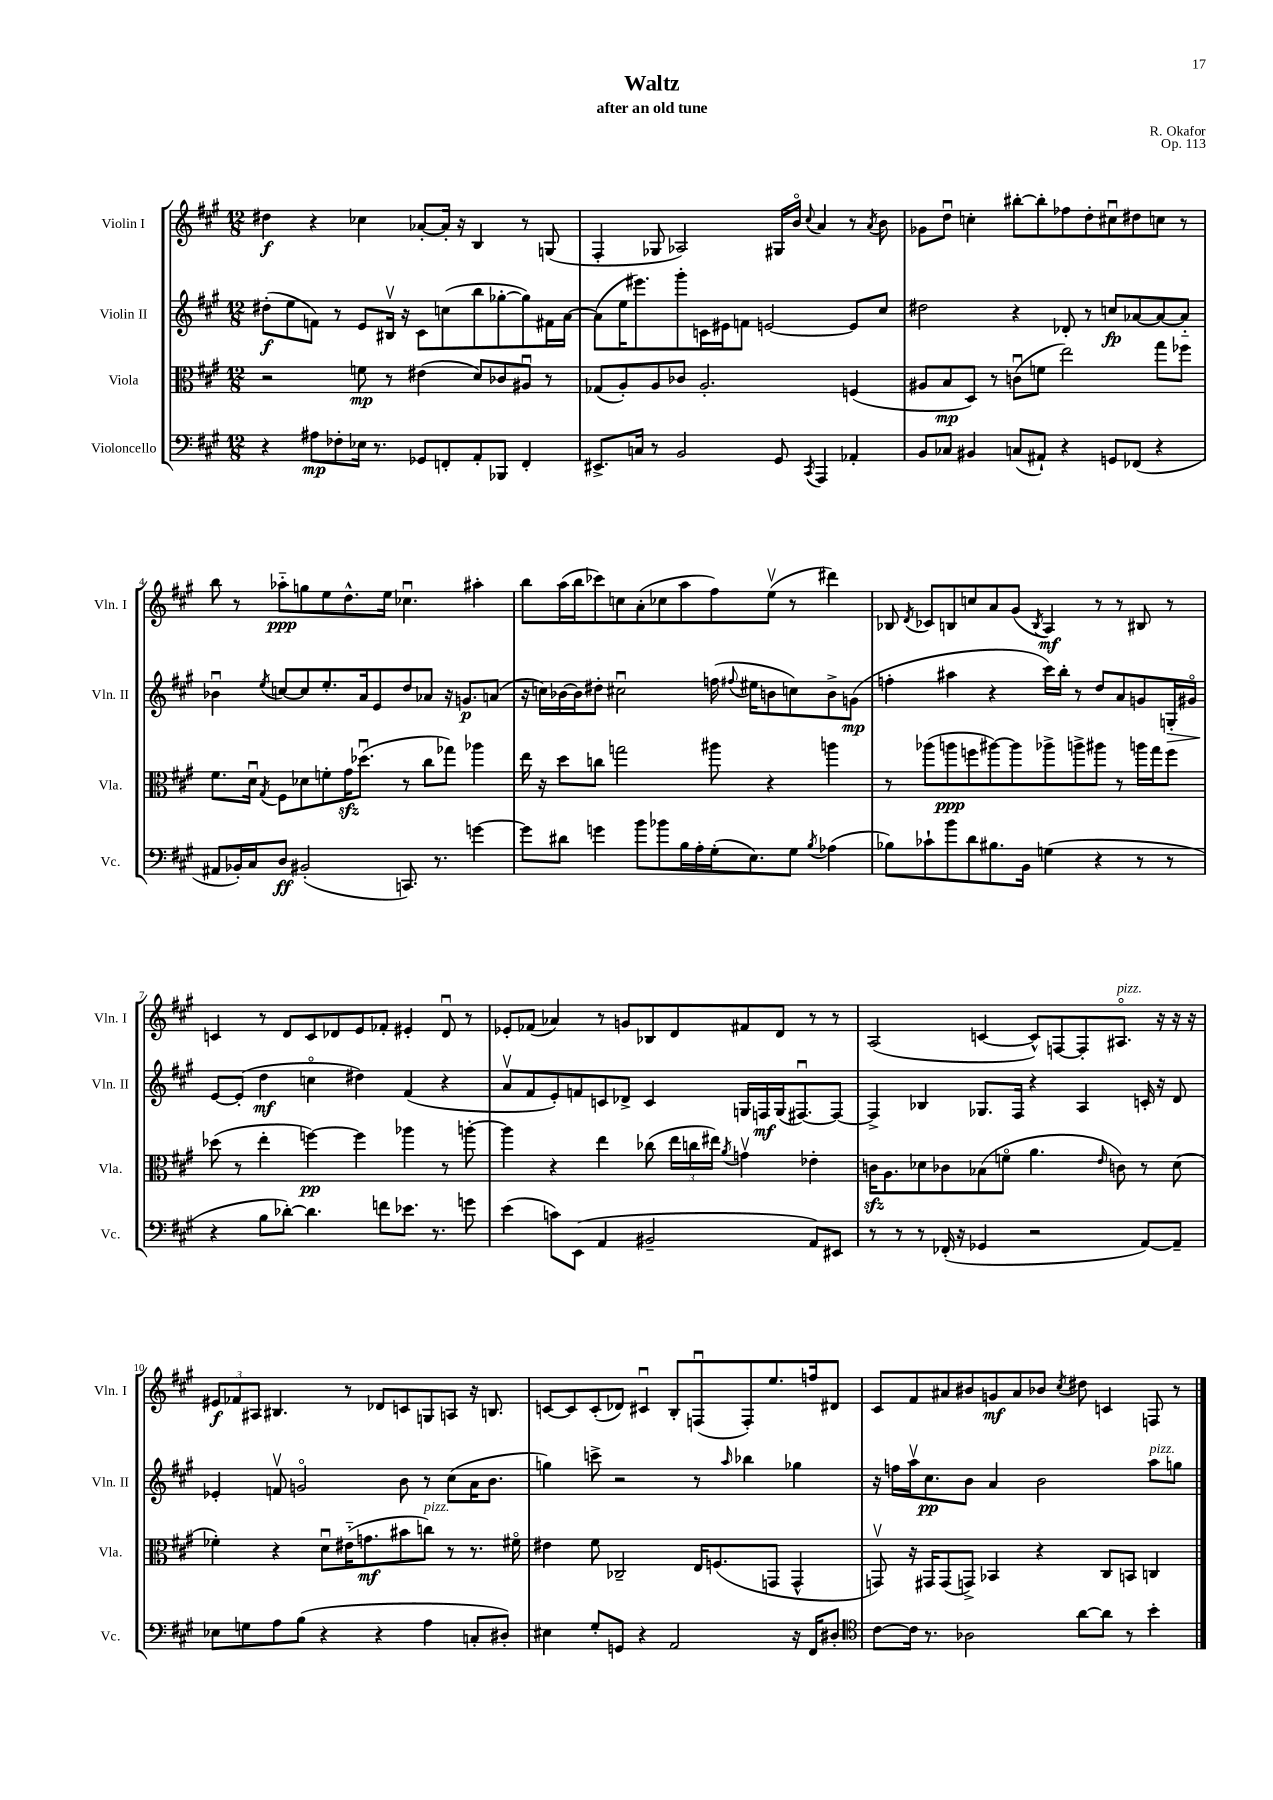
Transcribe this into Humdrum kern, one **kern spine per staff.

**kern	**kern	**kern	**kern
*staff4	*staff3	*staff2	*staff1
*clefF4	*clefC3	*clefG2	*clefG2
*k[f#c#g#]	*k[f#c#g#]	*k[f#c#g#]	*k[f#c#g#]
*M12/8	*M12/8	*M12/8	*M12/8
4r	2r	(8dd#'	4dd#
.	.	8ee	.
8A#	.	8f)	4r
8F-'	.	8r	.
16E-	8f	8e	4cc-
8.r	.	.	.
.	8r	16B#v	.
.	.	16r	.
8GG-	(4e#	8c#	[8a-'
8FF'	.	(8cc	16a-']
.	.	.	16r
8AA'	8d)	8bb	4B
8BBB-	8c-	[8gg-'	.
4FF'	8A#u	8gg-])	8r
.	8r	16f#	(8G
.	.	[16a	.
=	=	=	=
8.EE#^	(8G-	(8a]	4F#'
.	8A')	16ee	.
16C	.	8.eee#)	.
8r	8A	.	8G-
2BB	8c-	8ggg#'	2A-)
.	2.A'	16c	.
.	.	16e#	.
.	.	8f	.
.	.	[2e	.
8GG#	.	.	16G#
.	.	.	16bo
8qCC#	.	.	8qqcc#
4AAA	.	.	4a
4AA-'	(4F	8e]	8r
.	.	.	8qa
.	.	8cc#	8b
=	=	=	=
8BB	8A#	2dd#	8g-
8C-	8B	.	8ddu
4BB#	8D)	.	4cc'
.	8r	.	.
(8C	(8cu	4r	[8bb#'
8AA#`)	8f	.	8bb#']
4r	2ee)	8d-'	8ff-
.	.	8r	8dd'
8GG	.	8cc	8cc#u
(8FF-	.	[8a-	8dd#
4r	8gg#	8a-_	8cc
.	8ff-	8a-'~]	8r
=	=	=	=
8AA#	8.f#	4b-u	8bb
16BB-')	.	.	8r
16C#	16du	.	.
.	8qG#	8qee	.
8D	8F#	[8cc	8aa-'~
(2BB#'	8d-	8cc]	8gg
.	8f'	8.ee'	8ee
.	16g#	.	8.dd^^
.	(8.dd-u	16a	.
.	.	8e	.
.	.	.	16ee
8.CC)	8r	8dd	4.cc-u
.	8cc#	8a-	.
8.r	.	.	.
.	8gg-)	16r	.
.	.	8.g	.
[4g	4aa-	.	4aa#'
.	.	(8a	.
=	=	=	=
8g]	16ee	16r	8bb
.	16r	16cc)	.
8d#	8dd	[16b-	(16aa
.	.	16b-]	16bb
4g	8cc	8dd#'	8ccc-)
.	2gg	2cc#u	8cc
8b	.	.	(8a'
8b-	.	.	8cc-
16B	.	.	8aa
16A'	.	.	.
(16G#'	8aa#	(16ff	8ff#)
.	.	8qqff#	.
8.E)	.	16ee#	.
.	4r	8b	(8eev
8G#	.	8cc)	8r
8qB	.	.	.
(4A-	4aa	8b^	4ddd#)
.	.	(8g	.
=	=	=	=
8B-)	8r	4ff'	8B-
.	.	.	8qd
8c-`	(8aa-	.	8c-
8b	8aa	4aa#	8B
8d	8ff	.	8cc
8.B#	[8aa#)	4r	8a
.	8aa#]	.	(8g#
16BB	.	.	.
.	.	.	8qB
(4G	8aa-^	16ccc#)	4A)
.	.	16bb'	.
.	8aa^	8r	.
4r	8aa#	8dd	8r
.	8r	8a	8r
8r	16aa	8g	8B#
.	16gg#	.	.
8r	8ff	16G'	8r
.	.	16g#o	.
=	=	=	=
4r	(8dd-	[8e	4c
.	8r	(8e']	.
8B	4ee'	4dd	8r
[8d-')	.	.	8d
4.d-]	[4ff)	4cco	8c
.	.	.	8d-
.	4ff]	4dd#)	8e
8f	.	.	8f-'
8.e-	4aa-	(4f#	4e#'
8.r	.	.	.
.	8r	4r	8d-u
8g	[8aa'	.	8r
=	=	=	=
(4e	4aa]	8av	8e-'
.	.	8f#	(8f-
8c)	4r	8e')	4a-)
(8EE	.	8f	.
4AA	4ee	8c	8r
.	.	8d-^	8g
2BB#~	(8cc-	4c	8B-
.	24ee	.	8d
.	24cc	.	.
.	24ee#)	.	.
.	8qa	.	.
.	4gv	16G	8f#
.	.	16F	.
.	.	(16G	8d
.	.	[8.F#u)	.
8AA)	4e-'	.	8r
8EE#	.	8F#_	8r
=	=	=	=
8r	16c	4F#^]	(2A
.	8.A	.	.
8r	.	.	.
8r	8d-	4B-	.
(16FF-'	8c-	.	.
16r	.	.	.
4GG-	(8B-	8.G-	[4c
.	8fo	.	.
.	.	16F#	.
2r	4.a	4r	8c^^])
.	.	.	[8F
.	.	4A	8F']
.	16qqe	.	.
.	8c)	.	8.A#o
[8AA)	8r	16c'	.
.	.	16r	16r
8AA~]	(8d-	8d	16r
.	.	.	16r
=	=	=	=
8E-	4f-')	4e-'	12e#
.	.	.	12f-
8G	.	.	.
.	.	.	12A#
8A	4r	8fv	4.B#
(8B	.	2go	.
4r	8du	.	.
.	(16e#'~	.	8r
.	8.g	.	.
4r	.	.	8d-
.	8b#	8b	8c
4A	8cc)	8r	8G
.	8r	(8cc#	8A
8C'	8.r	16a	16r
.	.	8.b	8.B
8D#')	.	.	.
.	16f#o	.	.
=	=	=	=
4E#	4e#	4gg)	[8c
.	.	.	8c]
8G#'	8f#	8ccc^	(8c'
8GG	2C-~	2r	8d-)
4r	.	.	4c#u
2AA	.	.	8B'
.	16E	8r	(8Fu
.	(8.F	.	.
.	.	16qqaa	.
.	.	4bb-	8F')
.	8GG	.	8.ee
16r	4GG^^	4gg-	.
16FF#	.	.	16ff
8D#'	.	.	8d#
=	=	=	=
*clefC4	*	*	*
[8c#	8GGv)	16r	8c#
.	.	16ff	.
16c#]	16r	16aav	8f#
8.r	16GG#	8.cc#	.
.	(8GG#	.	8a#
2A-	8GG^)	8b	8b#
.	4BB-	4a	8g
.	.	.	8a#
.	4r	2b	8b-
.	.	.	8qcc#
[8a	.	.	8dd#
8a]	8C#	.	4c
8r	8BB	.	.
4b'	4C	8aa	8F
.	.	8gg	8r
==	==	==	==
*-	*-	*-	*-
